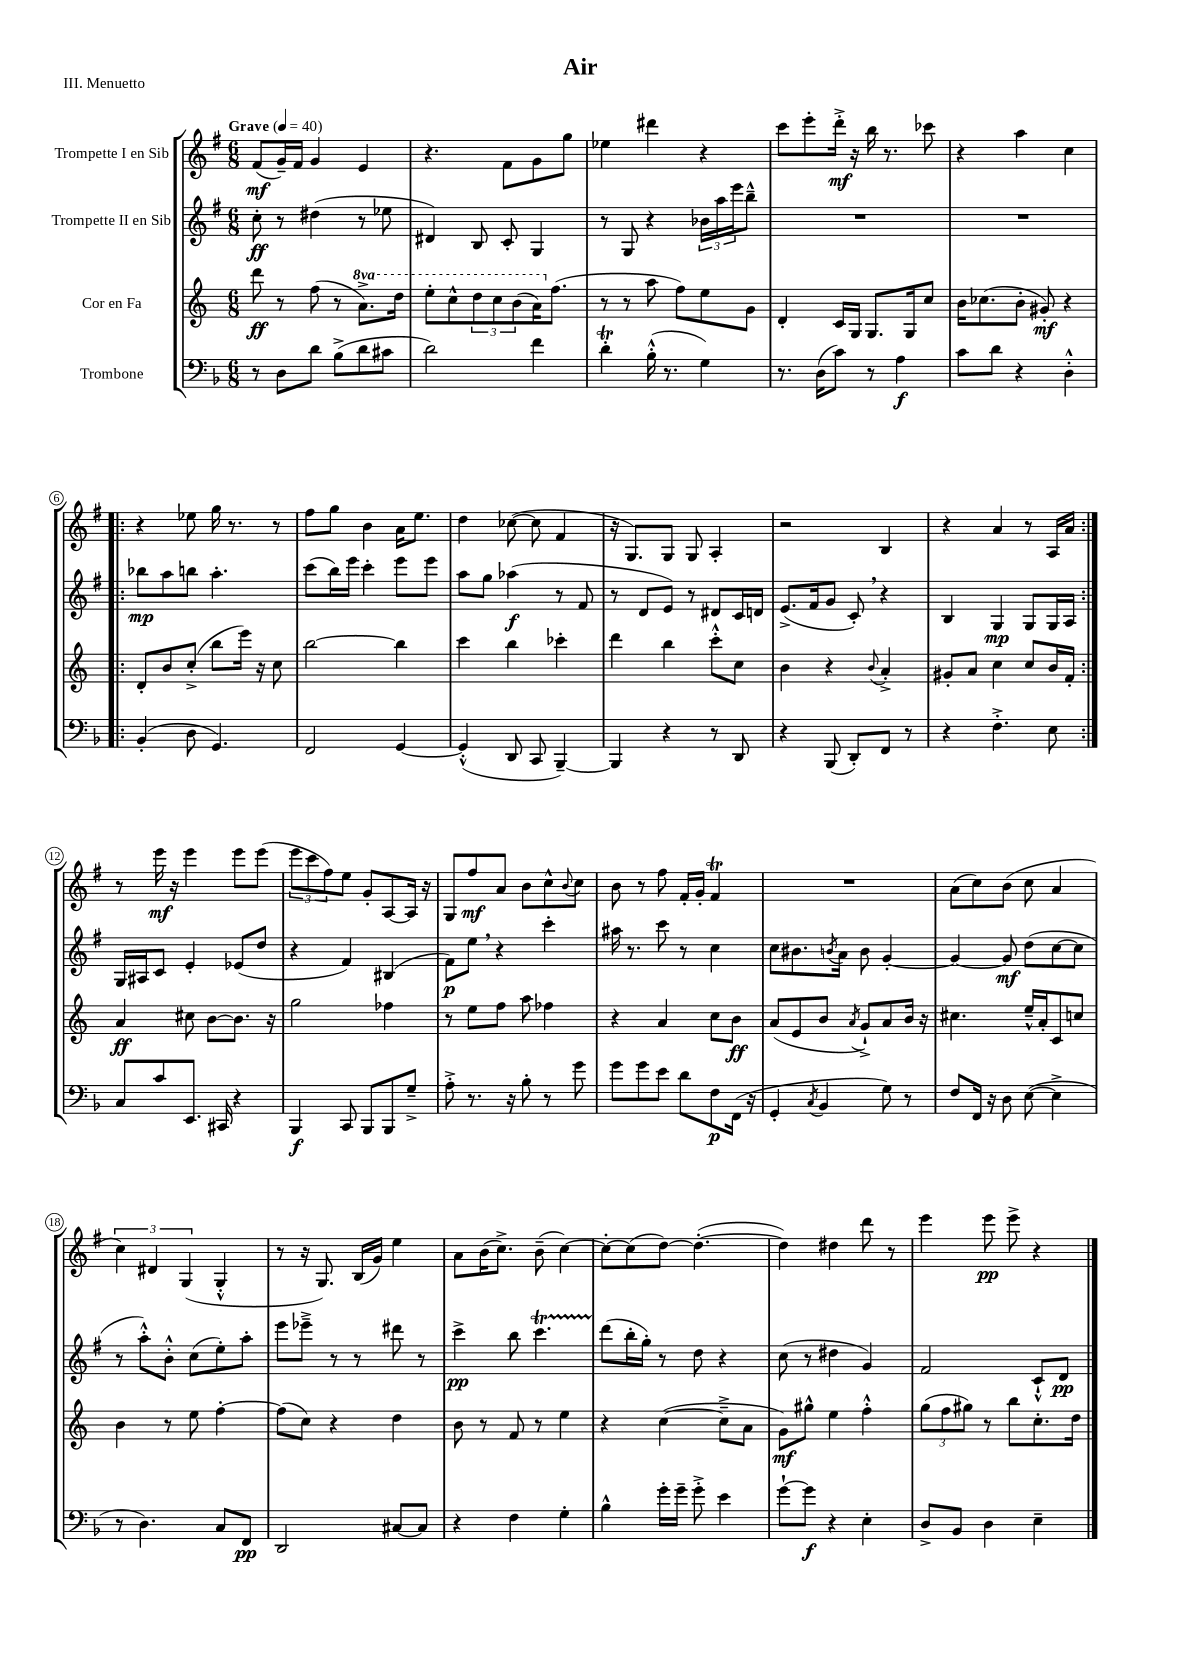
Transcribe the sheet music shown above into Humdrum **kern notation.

**kern	**dynam	**kern	**dynam	**kern	**dynam	**kern	**dynam
*part4	*part4	*part3	*part3	*part2	*part2	*part1	*part1
*staff4	*staff4	*staff3	*staff3	*staff2	*staff2	*staff1	*staff1
*I"Trombone	*	*I"Cor en Fa	*	*I"Trompette II en Sib	*	*I"Trompette I en Sib	*
*clefF4	*	*clefG2	*	*clefG2	*	*clefG2	*
*k[b-]	*	*k[]	*	*k[f#]	*	*k[f#]	*
*M6/8	*	*M6/8	*	*M6/8	*	*M6/8	*
*MM40	*	*MM40	*	*MM40	*	*MM40	*
=1	=1	=1	=1	=1	=1	=1	=1
!	!	!	!	!	!	!LO:TX:a:B:t=Grave	!
8r	.	8ddd\	ff	8cc'\	ff	(8f#/L	mf
8D\L	.	8r	.	8r	.	16g~/L)	.
.	.	.	.	.	.	16f#/JJ	.
8d\J	.	(8ff\	.	(4dd#X\	.	4g/	.
(8B-^\L	.	8r	.	.	.	.	.
*	*	*8va	*	*	*	*	*
8d\	.	8.aa^\L)	.	8r	.	4e/	.
8c#X\J	.	.	.	8ee-X\	.	.	.
.	.	16ddd\Jk	.	.	.	.	.
=2	=2	=2	=2	=2	=2	=2	=2
2d\)	.	8eee'\L	.	4d#X/)	.	4.r	.
.	.	8ccc^^\	.	.	.	.	.
.	.	12ddd\	.	8B/	.	.	.
.	.	12ccc\	.	.	.	.	.
.	.	.	.	8c'/	.	8f#\L	.
.	.	(12bb\	.	.	.	.	.
4f\	.	16aa\K)	.	4G/	.	8g\	.
*	*	*X8va	*	*	*	*	*
.	.	(8.ff\J	.	.	.	.	.
.	.	.	.	.	.	8gg\J	.
=3	=3	=3	=3	=3	=3	=3	=3
4dT'\	.	8r	.	8r	.	4ee-X\	.
.	.	8r	.	8G/	.	.	.
(16B-'^^\	.	8aa\	.	4r	.	4ddd#X\	.
8.r	.	.	.	.	.	.	.
.	.	8ff\L)	.	.	.	.	.
4G\)	.	8ee\	.	24b-X\LL	.	4r	.
.	.	.	.	24aa\	.	.	.
.	.	.	.	24eee\J	.	.	.
.	.	8g\J	.	8bb~^^\J	.	.	.
=4	=4	=4	=4	=4	=4	=4	=4
8.r	.	4d'/	.	2.r	.	8ccc\L	.
.	.	.	.	.	.	8eee'\	.
(16D\KL	.	.	.	.	.	.	.
8c\J)	.	16c/LL	.	.	.	16ddd'^\Jk	mf
.	.	16G/JJ	.	.	.	16r	.
8r	.	8.G/L	.	.	.	16bb\	.
.	.	.	.	.	.	8.r	.
4A\	f	.	.	.	.	.	.
.	.	16G/k	.	.	.	.	.
.	.	8cc/J	.	.	.	8ccc-X\	.
=5	=5	=5	=5	=5	=5	=5	=5
8c\L	.	16b\KL	.	2.r	.	4r	.
.	.	(8.cc-X\	.	.	.	.	.
8d\J	.	.	.	.	.	.	.
4r	.	8b'\J	.	.	.	4aa\	.
.	.	8g#X'/)	mf	.	.	.	.
4D'^^\	.	4r	.	.	.	4cc\	.
!!LO:LB:g=z
=6!|:	=6!|:	=6!|:	=6!|:	=6!|:	=6!|:	=6!|:	=6!|:
(4BB-'/	.	8d'/L	.	8bb-X\L	mp	4r	.
.	.	8b/	.	8aa\	.	.	.
8D\	.	(8cc'^/J	.	8bbn\J	.	8ee-X\	.
4.GG/)	.	8bb\L	.	4.aa'\	.	16gg\	.
.	.	.	.	.	.	8.r	.
.	.	16eee\Jk)	.	.	.	.	.
.	.	16r	.	.	.	.	.
.	.	8cc\	.	.	.	8r	.
=7	=7	=7	=7	=7	=7	=7	=7
2FF/	.	[2bb\	.	(8ccc\L	.	8ff#\L	.
.	.	.	.	16bb\L)	.	8gg\J	.
.	.	.	.	16eee\JJ	.	.	.
.	.	.	.	4ccc'\	.	4b\	.
[4GG/	.	4bb\]	.	8eee\L	.	16a\KL	.
.	.	.	.	.	.	8.ee\J	.
.	.	.	.	8eee\J	.	.	.
=8	=8	=8	=8	=8	=8	=8	=8
(4GG'^^/]	.	4ccc\	.	8aa\L	.	4dd\	.
.	.	.	.	8gg\J	.	.	.
8DD/	.	4bb\	.	(4aa-X\	f	([8cc-X\	.
8CC/	.	.	.	.	.	8cc-\]	.
[4BBB-~/)	.	4ccc-X'\	.	8r	.	4f#/	.
.	.	.	.	8f#/	.	.	.
=9	=9	=9	=9	=9	=9	=9	=9
4BBB-/]	.	4ddd\	.	8r	.	16r	.
.	.	.	.	.	.	8.G/L)	.
.	.	.	.	8d/L	.	.	.
4r	.	4bb\	.	8e/J)	.	8G/J	.
.	.	.	.	8r	.	8G/	.
8r	.	8ccc'^^\L	.	8d#X/L	.	4A'/	.
8DD/	.	8cc\J	.	16c/L	.	.	.
.	.	.	.	16dn/JJ	.	.	.
=10	=10	=10	=10	=10	=10	=10	=10
4r	.	4b\	.	(8.e^/L	.	2r	.
.	.	.	.	16f#/k	.	.	.
(8BBB-/	.	4r	.	8g/J	.	.	.
8DD'/L)	.	.	.	8c',/)	.	.	.
.	.	8qqb/	.	.	.	.	.
8FF/J	.	4a'^/	.	4r	.	4B/	.
8r	.	.	.	.	.	.	.
=11	=11	=11	=11	=11	=11	=11	=11
4r	.	8g#X'/L	.	4B/	.	4r	.
.	.	8a/J	.	.	.	.	.
4.F'^\	.	4cc\	.	4G/	mp	4a/	.
.	.	8cc/L	.	8G/L	.	8r	.
8E\	.	16b/L	.	16G/L	.	16A/LL	.
.	.	16f'/JJ	.	16A/JJ	.	16a/JJ	.
!!LO:LB:g=z
=12:|!	=12:|!	=12:|!	=12:|!	=12:|!	=12:|!	=12:|!	=12:|!
8C/L	.	4a/	ff	16G/LL	.	8r	.
.	.	.	.	16A#X/J	.	.	.
8c/	.	.	.	8c/J	.	16eee\	mf
.	.	.	.	.	.	16r	.
8.EE/J	.	8cc#X\	.	4e'/	.	4eee\	.
.	.	[8b\L	.	.	.	.	.
16CC#X/	.	.	.	.	.	.	.
4r	.	8.b\J]	.	(8e-X/L	.	8eee\L	.
.	.	.	.	8dd/J	.	(8eee\J	.
.	.	16r	.	.	.	.	.
=13	=13	=13	=13	=13	=13	=13	=13
4BBB-/	f	2gg\	.	4r	.	12eee\L	.
.	.	.	.	.	.	12ccc\	.
.	.	.	.	.	.	12ff#\)	.
8CC/	.	.	.	4f#/)	.	8ee\J	.
8BBB-/L	.	.	.	.	.	8g'/L	.
8BBB-/	.	4ff-X\	.	(4B#X/	.	[8A/	.
8G~^/J	.	.	.	.	.	16A/Jk]	.
.	.	.	.	.	.	16r	.
=14	=14	=14	=14	=14	=14	=14	=14
8A'^\	.	8r	.	8f#\L)	p	8G/L	.
8.r	.	8ee\L	.	8ee,\J	.	8ff#/	mf
.	.	8ff\J	.	4r	.	8a/J	.
16r	.	.	.	.	.	.	.
8B-'\	.	8aa\	.	.	.	8b\L	.
8r	.	4ff-X\	.	4ccc'\	.	8cc^^\	.
.	.	.	.	.	.	8qqb/	.
8g\	.	.	.	.	.	8cc\J	.
=15	=15	=15	=15	=15	=15	=15	=15
8g\L	.	4r	.	16aa#X\	.	8b\	.
.	.	.	.	8.r	.	.	.
8g\	.	.	.	.	.	8r	.
8e\J	.	4a/	.	8ccc\	.	8ff#\	.
8d\L	.	.	.	8r	.	16f#'/LL	.
.	.	.	.	.	.	16g'/JJ	.
8F\	p	8cc\L	.	4cc\	.	4f#t/	.
(16FF\Jk	.	8b\J	ff	.	.	.	.
16r	.	.	.	.	.	.	.
=16	=16	=16	=16	=16	=16	=16	=16
4GG'/	.	(8a/L	.	8cc\L	.	2.r	.
.	.	8e/	.	8.b#X\	.	.	.
8qC/	.	.	.	.	.	.	.
4BB-/	.	8b/J	.	.	.	.	.
.	.	.	.	8qbn/	.	.	.
.	.	.	.	16a\Jk	.	.	.
.	.	8qa/	.	.	.	.	.
.	.	8g`^/L)	.	8b\	.	.	.
8G\)	.	8a/	.	[4g'/	.	.	.
8r	.	16b/Jk	.	.	.	.	.
.	.	16r	.	.	.	.	.
=17	=17	=17	=17	=17	=17	=17	=17
8F/L	.	4.cc#X\	.	4g/_	.	(8a\L	.
16FF/Jk	.	.	.	.	.	8cc\)	.
16r	.	.	.	.	.	.	.
8D\	.	.	.	8g/]	mf	(8b\J	.
([8E\	.	16ee~^^/LL	.	(8dd\L	.	8cc\	.
.	.	16a'/J	.	.	.	.	.
4E^\]	.	8c/	.	[8cc\	.	4a/	.
.	.	8ccn/J	.	8cc\J]	.	.	.
!!LO:LB:g=z
=18	=18	=18	=18	=18	=18	=18	=18
8r	.	4b\	.	8r	.	6cc\)	.
4.D\)	.	.	.	8aa'^^\L)	.	.	.
.	.	.	.	.	.	6d#X/	.
.	.	8r	.	8b'^^\J	.	.	.
.	.	.	.	.	.	(6G/	.
.	.	8ee\	.	(8cc\L	.	.	.
8C/L	.	[4ff'\	.	8ee'\)	.	4G'^^/	.
8FF/J	pp	.	.	8aa'\J	.	.	.
=19	=19	=19	=19	=19	=19	=19	=19
2DD/	.	(8ff\L]	.	8eee\L	.	8r	.
.	.	8cc\J)	.	8eee-X~^\J	.	16r	.
.	.	.	.	.	.	8.G/)	.
.	.	4r	.	8r	.	.	.
.	.	.	.	8r	.	(16B/LL	.
.	.	.	.	.	.	16g/JJ)	.
[8C#X/L	.	4dd\	.	8ddd#X\	.	4ee\	.
8C#/J]	.	.	.	8r	.	.	.
=20	=20	=20	=20	=20	=20	=20	=20
4r	.	8b\	.	4ccc^\	pp	8a\L	.
.	.	8r	.	.	.	(16b\K	.
.	.	.	.	.	.	8.cc^\J)	.
4F\	.	8f/	.	8bb\	.	.	.
.	.	8r	.	4.cccT\	.	(8b~\	.
4G'\	.	4ee\	.	.	.	[4cc\)	.
=21	=21	=21	=21	=21	=21	=21	=21
4B-^^\	.	4r	.	(8ddd\L	.	8cc'\L_	.
.	.	.	.	16bb'\L	.	(8cc\]	.
.	.	.	.	16gg'\JJ)	.	.	.
16g'\LL	.	([4cc\	.	8r	.	[8dd\J)	.
16g~\JJ	.	.	.	.	.	.	.
8g'^\	.	.	.	8dd\	.	(4.dd'\_	.
4e\	.	8cc~^\L]	.	4r	.	.	.
.	.	8a\J	.	.	.	.	.
=22	=22	=22	=22	=22	=22	=22	=22
[8g`\L	.	8g\L)	mf	(8cc\	.	4dd\])	.
8g\J]	f	8gg#X^^\J	.	8r	.	.	.
4r	.	4ee\	.	4dd#X\	.	4dd#X\	.
4E'\	.	4ff'^^\	.	4g/)	.	8ddd\	.
.	.	.	.	.	.	8r	.
=23	=23	=23	=23	=23	=23	=23	=23
8D^/L	.	(12gg\L	.	2f#/	.	4eee\	.
.	.	12ff\	.	.	.	.	.
8BB-/J	.	.	.	.	.	.	.
.	.	12gg#X\J)	.	.	.	.	.
4D\	.	8r	.	.	.	8eee\	pp
.	.	8bb\L	.	.	.	8eee^\	.
4E~\	.	8.cc'\	.	8c`^^/L	.	4r	.
.	.	.	.	8d/J	pp	.	.
.	.	16dd\Jk	.	.	.	.	.
==	==	==	==	==	==	==	==
*-	*-	*-	*-	*-	*-	*-	*-
